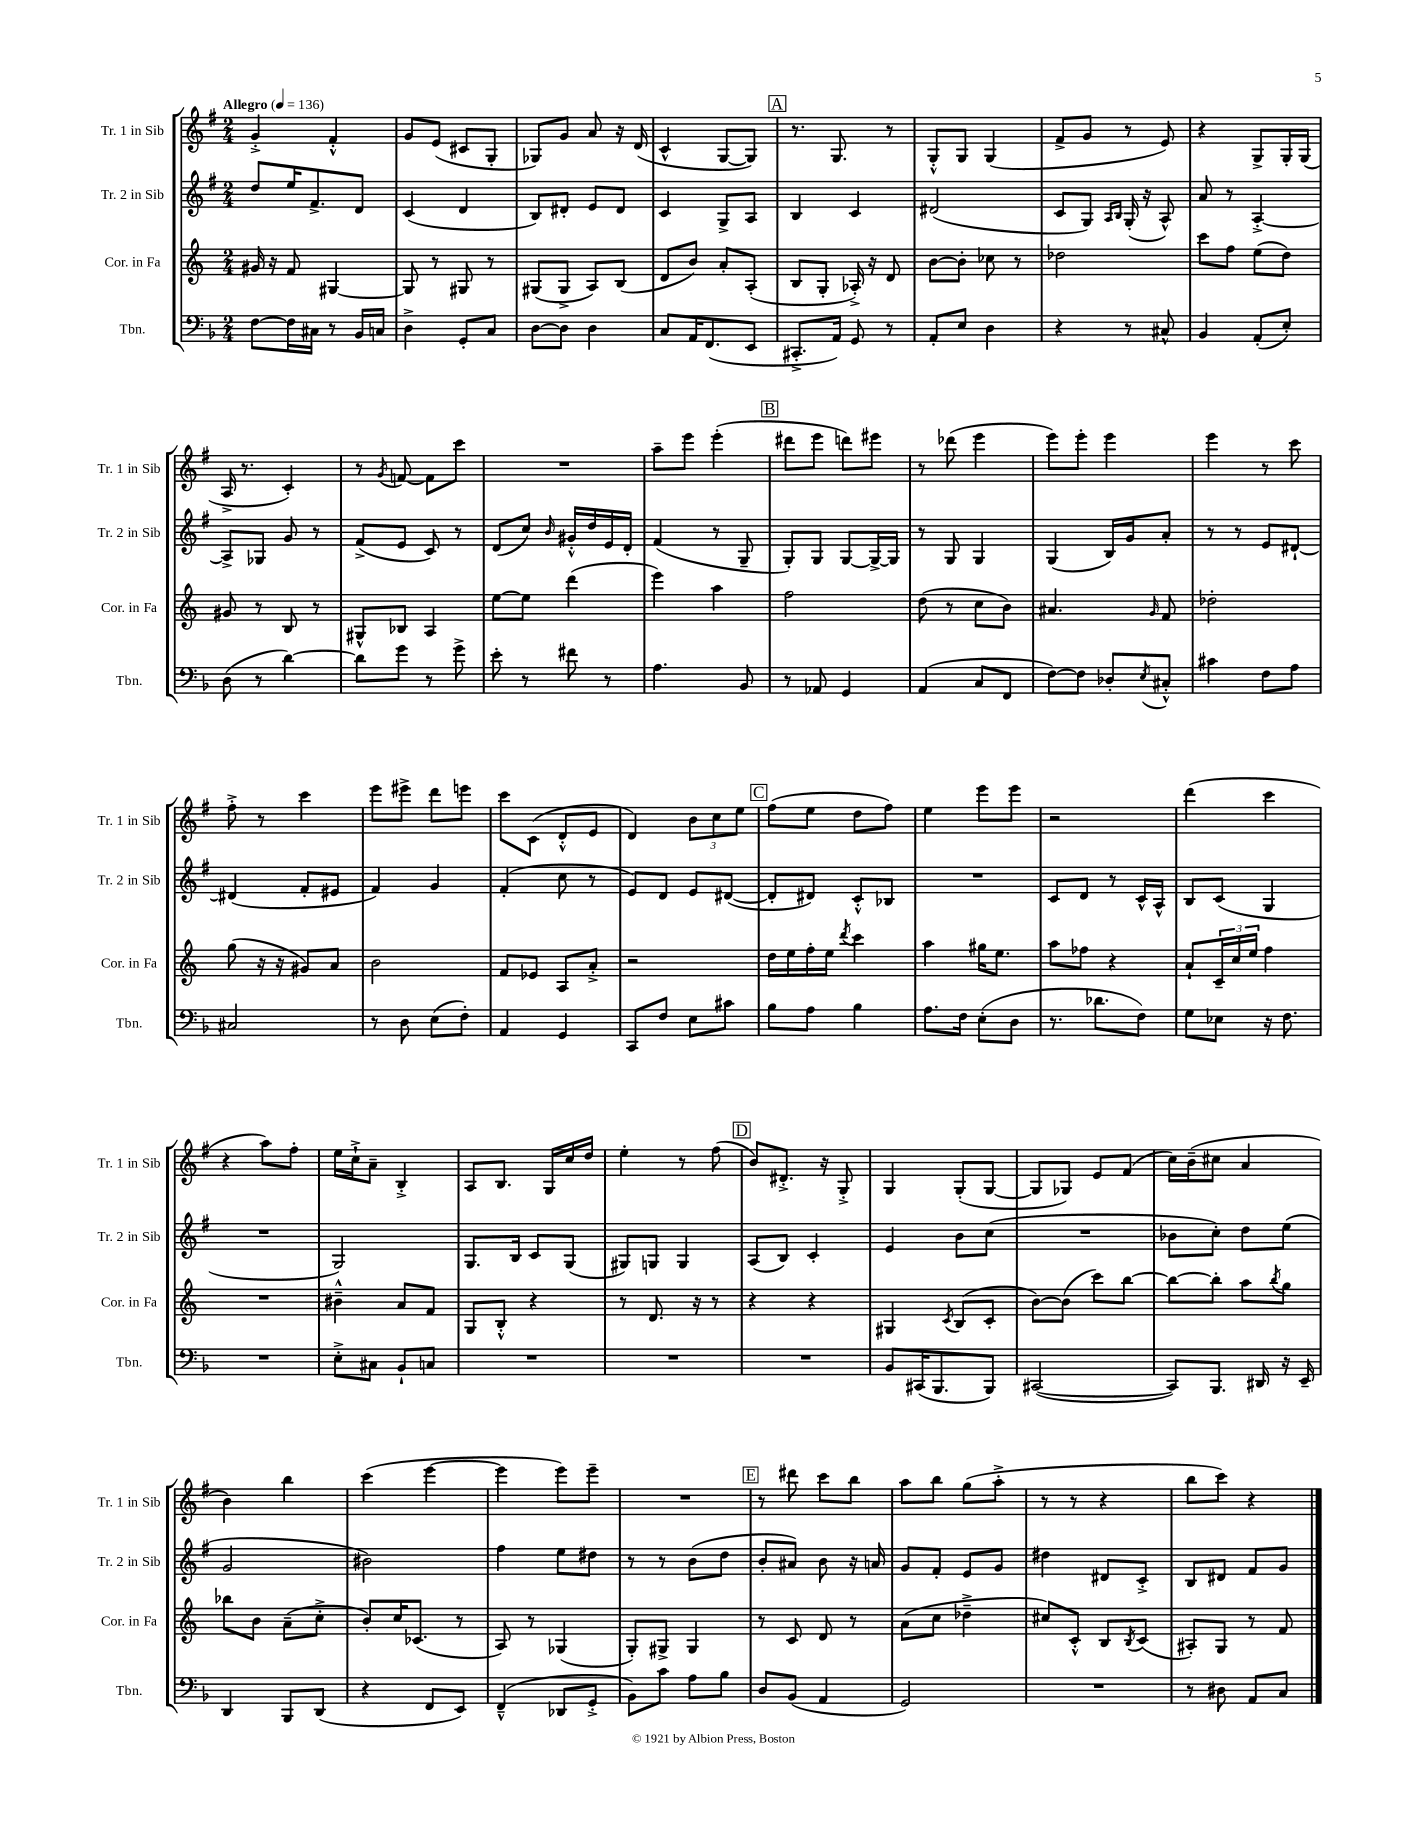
<<
\new StaffGroup <<
\new Staff = "s0" \with { instrumentName = "Tr. 1 in Sib" shortInstrumentName = "Tr. 1 in Sib" } {
    \clef treble \key g \major \numericTimeSignature \time 2/4 \tempo "Allegro" 4 = 136
    g'4-.-> fis'4-.-^ |
    g'8 e'8( cis'8 g8-. |
    ges8) g'8 a'8 r16 d'16( |
    c'4-^ g8~ g8) |
    \mark \markup { \box "A" } r8. g8. r8 |
    g8-.-^ g8 g4( |
    fis'8-> g'8 r8 e'8) |
    r4 g8-> g16-. g16( |
    a16-> r8. c'4-.) |
    r8 \acciaccatura { g'8 } f'8~ f'8 c'''8 |
    R2 |
    a''8-- e'''8 e'''4-.( |
    \mark \markup { \box "B" } dis'''8 e'''8 d'''8) eis'''8 |
    r8 des'''8( e'''4 |
    e'''8) e'''8-. e'''4 |
    e'''4 r8 c'''8 |
    fis''8-.-> r8 c'''4 |
    e'''8 eis'''8-> d'''8 e'''8 |
    c'''8 c'8( d'8-.-^ e'8 |
    d'4) \tuplet 3/2 { b'8 c''8 e''8 } |
    \mark \markup { \box "C" } fis''8( e''8 d''8 fis''8) |
    e''4 e'''8 e'''8 |
    r2 |
    d'''4( c'''4 |
    r4 a''8) fis''8-. |
    e''16 c''16-!-> a'8-- b4-.-> |
    a8 b8. g16 c''16 d''16 |
    e''4-. r8 fis''8( |
    \mark \markup { \box "D" } b'8) dis'8.-.-> r16 g8-.-> |
    g4 g8-.( g8~ |
    g8 ges8) e'8 fis'8( |
    c''16) b'16--( cis''8 a'4 |
    b'4) b''4 |
    c'''4( e'''4~ |
    e'''4 e'''8) e'''8-- |
    R2 |
    \mark \markup { \box "E" } r8 dis'''8 c'''8 b''8 |
    a''8 b''8 g''8( a''8-.-> |
    r8 r8 r4 |
    b''8 c'''8) r4 \bar "|." |
}
\new Staff = "s1" \with { instrumentName = "Tr. 2 in Sib" shortInstrumentName = "Tr. 2 in Sib" } {
    \clef treble \key g \major \numericTimeSignature \time 2/4
    d''8 e''16 fis'8.-> d'8 |
    c'4( d'4 |
    b8) dis'8-. e'8 dis'8 |
    c'4 g8-> a8 |
    \mark \markup { \box "A" } b4 c'4 |
    dis'2( |
    c'8 g8) \grace { a16 b16 } g16-.( r16 a8-^) |
    a'8 r8 a4~-.-> |
    a8-> ges8 g'8 r8 |
    fis'8->( e'8 c'8) r8 |
    d'8( c''8) \grace { b'16 } gis'16-.-^ d''16 e'16 d'16-. |
    fis'4( r8 g8-- |
    \mark \markup { \box "B" } g8-.) g8 g8~ g16~-> g16 |
    r8 g8 g4 |
    g4( b16) g'16 a'8-. |
    r8 r8 e'8 dis'8~-! |
    dis'4( fis'8-. eis'8 |
    fis'4) g'4 |
    fis'4-.( c''8 r8 |
    e'8) d'8 e'8 dis'8~( |
    \mark \markup { \box "C" } dis'8-. dis'8) c'8-.-^ bes8 |
    R2 |
    c'8 d'8 r8 c'16-^ a16-^ |
    b8 c'8( g4 |
    R2 |
    g2) |
    g8. b16 c'8 g8( |
    gis8) g8 g4 |
    \mark \markup { \box "D" } a8( b8) c'4-. |
    e'4 b'8 c''8( |
    R2 |
    bes'8 c''8-.) d''8 e''8( |
    g'2 |
    bis'2) |
    fis''4 e''8 dis''8 |
    r8 r8 b'8( d''8 |
    \mark \markup { \box "E" } b'8-. ais'8) b'8 r16 a'16 |
    g'8 fis'8-. e'8 g'8 |
    dis''4 dis'8 c'8-.-> |
    b8 dis'8 fis'8 g'8 \bar "|." |
}
\new Staff = "s2" \with { instrumentName = "Cor. in Fa" shortInstrumentName = "Cor. in Fa" } {
    \clef treble \key c \major \numericTimeSignature \time 2/4
    gis'16 r16 f'8 gis4~ |
    gis8 r8 gis8 r8 |
    gis8( gis8-> a8) b8( |
    d'8 b'8) a'8-. a8-.( |
    \mark \markup { \box "A" } b8 g8-. aes16-.->) r16 d'8 |
    b'8~ b'8-. ces''8 r8 |
    des''2 |
    c'''8 f''8 e''8( d''8) |
    gis'8 r8 b8 r8 |
    gis8-^ bes8 a4 |
    e''8~ e''8 d'''4( |
    e'''4) a''4 |
    \mark \markup { \box "B" } f''2 |
    d''8( r8 c''8 b'8) |
    ais'4. \grace { g'16 } f'8 |
    des''2-. |
    g''8( r16 r16 gis'8) a'8 |
    b'2 |
    f'8 ees'8 a8 a'8-.-> |
    r2 |
    \mark \markup { \box "C" } d''16 e''16 f''16-. e''16 \acciaccatura { d'''8 } c'''4 |
    a''4 gis''16 e''8. |
    a''8 fes''8 r4 |
    a'8-! \tuplet 3/2 { c'16-- c''16 e''16 } f''4 |
    R2 |
    bis'4---^ a'8 f'8 |
    g8 b8-.-^ r4 |
    r8 d'8. r16 r8 |
    \mark \markup { \box "D" } r4 r4 |
    gis4 \acciaccatura { c'8 } b8( c'8-. |
    b'8~) b'8( c'''8) b''8~ |
    b''8~ b''8-. a''8 \acciaccatura { b''8 } g''8 |
    bes''8 b'8 a'8--( c''8-.-> |
    b'8-.) c''16 ces'8.( r8 |
    a8) r8 ges4( |
    g8-.) gis8-> gis4 |
    \mark \markup { \box "E" } r8 c'8 d'8 r8 |
    a'8( c''8 des''4---> |
    cis''8) c'8-.-^ b8 \acciaccatura { b8 } c'8( |
    ais8-.) g8 r8 f'8 \bar "|." |
}
\new Staff = "s3" \with { instrumentName = "Tbn." shortInstrumentName = "Tbn." } {
    \clef bass \key f \major \numericTimeSignature \time 2/4
    f8~ f16 cis16 r8 bes,16 c16 |
    d4-> g,8-. c8 |
    d8~ d8 d4 |
    c8 a,16 f,8.( e,8 |
    \mark \markup { \box "A" } cis,8.-.-> a,16) g,8 r8 |
    a,8-. e8 d4 |
    r4 r8 cis8-^ |
    bes,4 a,8-.( e8-.) |
    d8( r8 d'4~) |
    d'8 g'8 r8 g'8-> |
    e'8-. r8 fis'8 r8 |
    a4. bes,8 |
    \mark \markup { \box "B" } r8 aes,8 g,4 |
    a,4( c8 f,8 |
    f8~) f8 des8-. \acciaccatura { e8 } cis8-.-^ |
    cis'4 f8 a8 |
    cis2 |
    r8 d8 e8( f8-.) |
    a,4 g,4 |
    c,8 f8 e8 cis'8 |
    \mark \markup { \box "C" } bes8 a8 bes4 |
    a8. f16 e8-.( d8 |
    r8. des'8. f8) |
    g8 ees8 r16 f8. |
    R2 |
    e8-.-> cis8 bes,8-! c8 |
    R2 |
    R2 |
    \mark \markup { \box "D" } R2 |
    bes,8 cis,16( bes,,8. bes,,8) |
    cis,2~( |
    cis,8) bes,,8. dis,16 r16 e,16-- |
    d,4 bes,,8 d,8( |
    r4 f,8 e,8) |
    f,4---^( des,8 g,8-.-> |
    bes,8) c'8 a8 bes8 |
    \mark \markup { \box "E" } d8 bes,8( a,4 |
    g,2) |
    R2 |
    r8 dis8 a,8 c8 \bar "|." |
}
>>
>>
\layout { \context { \Score \remove "Bar_number_engraver" } }
